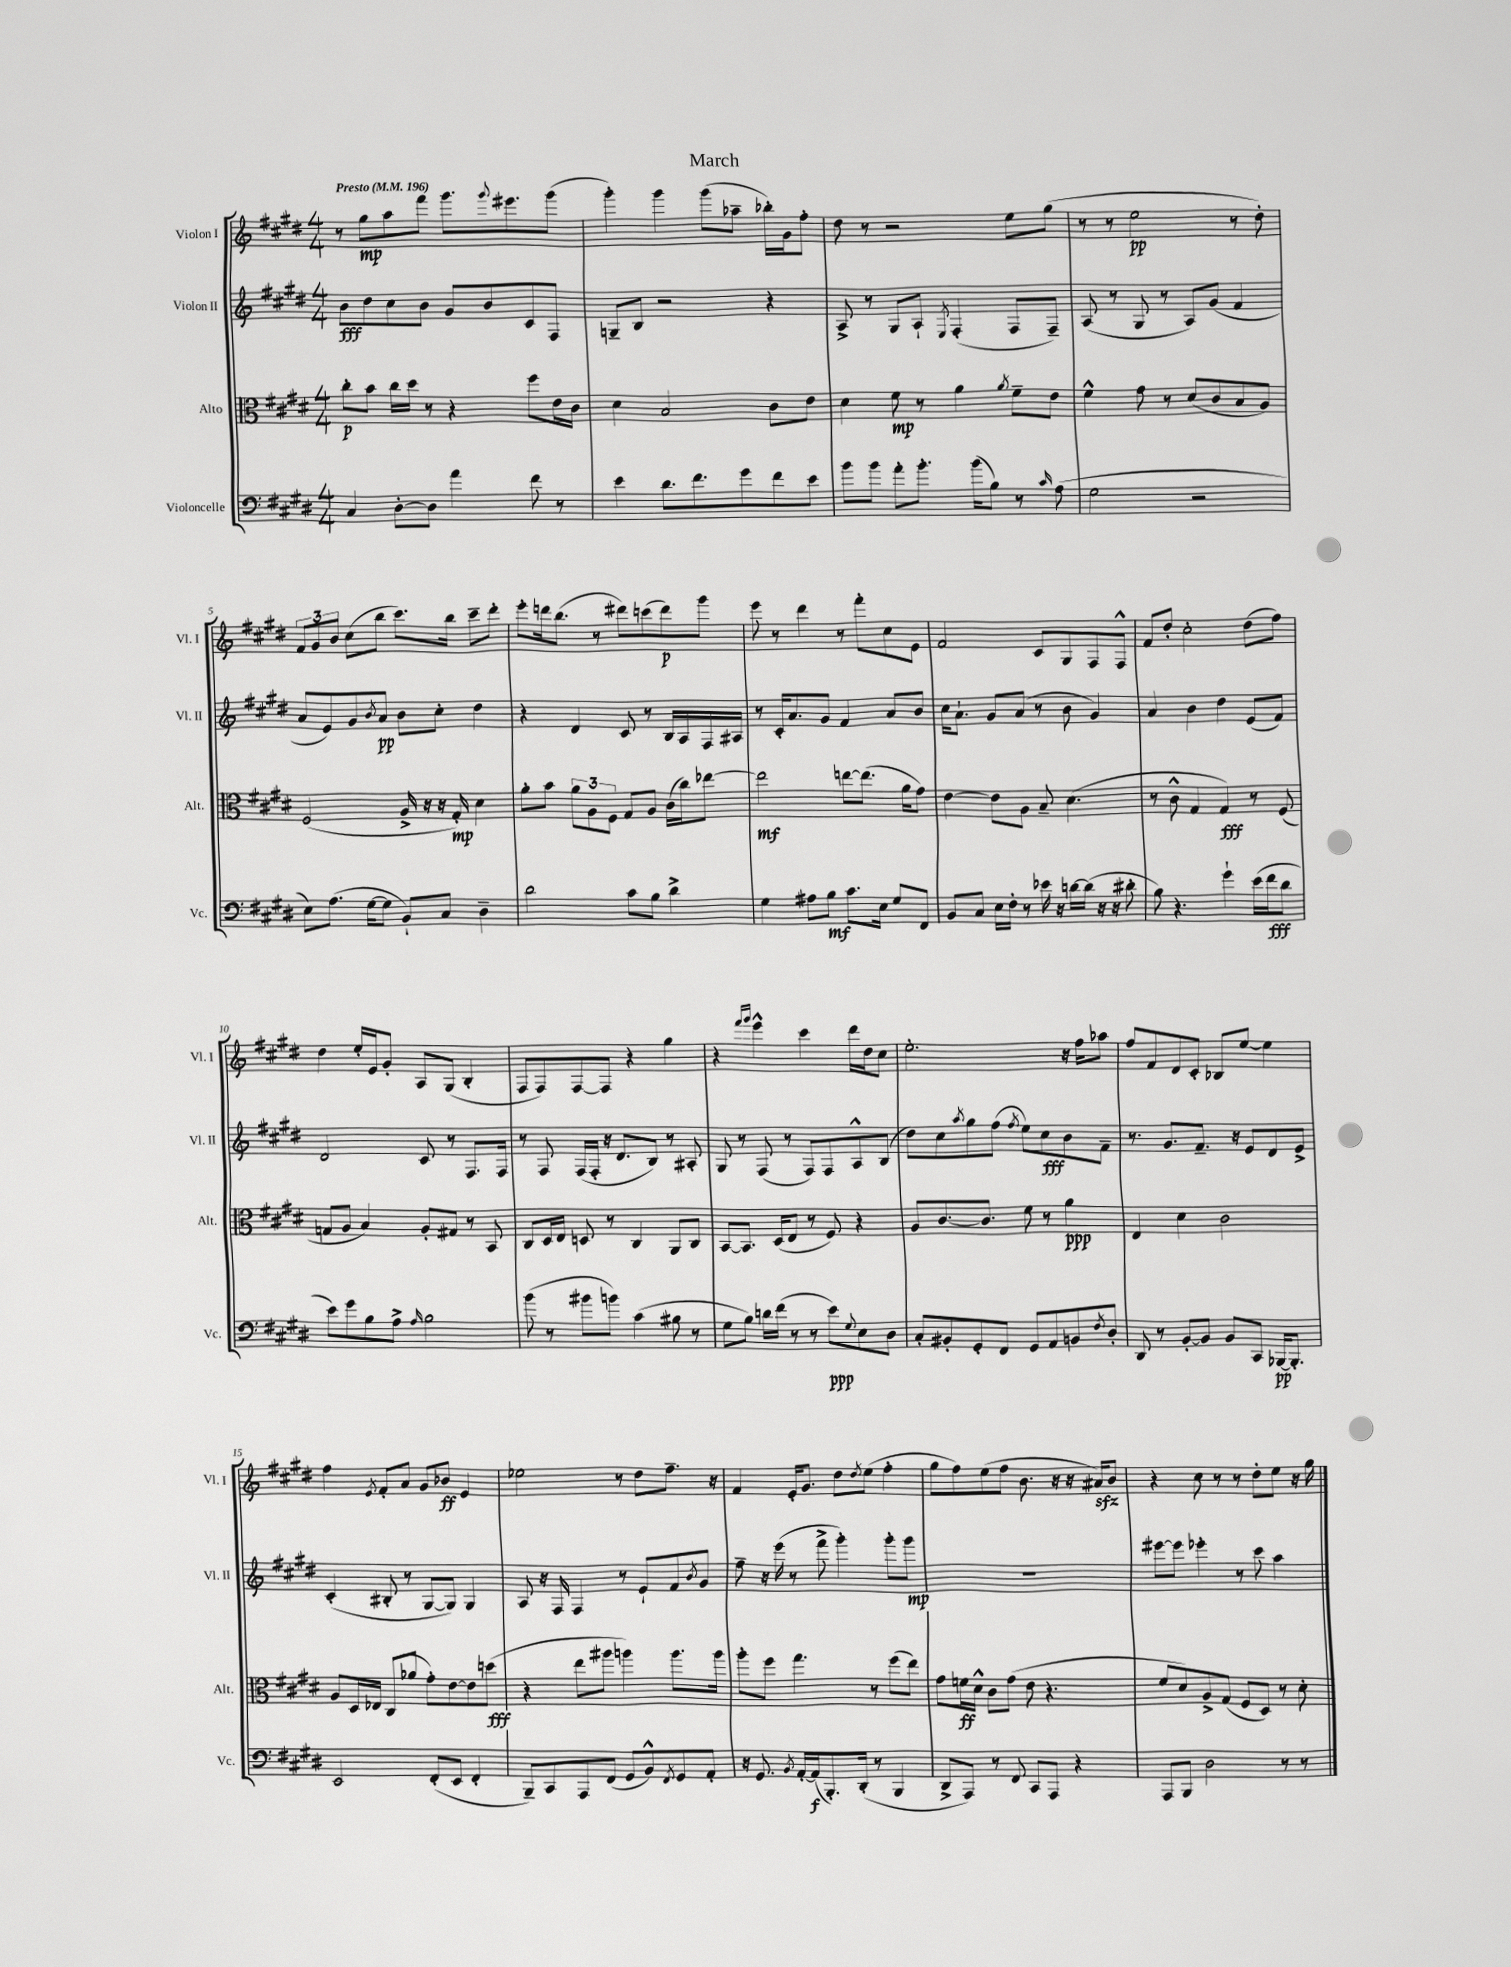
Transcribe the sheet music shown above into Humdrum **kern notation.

**kern	**dynam	**kern	**dynam	**kern	**dynam	**kern	**dynam
*part4	*part4	*part3	*part3	*part2	*part2	*part1	*part1
*staff4	*staff4	*staff3	*staff3	*staff2	*staff2	*staff1	*staff1
*I"Violoncelle	*	*I"Alto	*	*I"Violon II	*	*I"Violon I	*
*I'Vc.	*	*I'Alt.	*	*I'Vl. II	*	*I'Vl. I	*
*clefF4	*	*clefC3	*	*clefG2	*	*clefG2	*
*k[f#c#g#d#]	*	*k[f#c#g#d#]	*	*k[f#c#g#d#]	*	*k[f#c#g#d#]	*
*M4/4	*	*M4/4	*	*M4/4	*	*M4/4	*
*MM196	*	*MM196	*	*MM196	*	*MM196	*
=1	=1	=1	=1	=1	=1	=1	=1
!	!	!	!	!	!	!LO:TX:a:B:t=Presto	!
4C#/	.	8cc#'\L	p	8b\L	fff	8r	.
.	.	8b\J	.	8dd#\	.	8gg#\L	mp
[8D#'\L	.	16cc#\LL	.	8cc#\	.	8aa\	.
.	.	16dd#\JJ	.	.	.	.	.
8D#\J]	.	8r	.	8b\J	.	8fff#\J	.
4a\	.	4r	.	8g#/L	.	8.ggg#\L	.
.	.	.	.	8b/	.	.	.
.	.	.	.	.	.	8qqggg#/	.
.	.	.	.	.	.	8.eee#X\	.
8f#\	.	8ff#\L	.	8c#/	.	.	.
8r	.	16e\L	.	8F#/J	.	(8ggg#\J	.
.	.	16c#\JJ	.	.	.	.	.
=2	=2	=2	=2	=2	=2	=2	=2
4e\	.	4d#\	.	8Gn~/L	.	4ggg#'\)	.
.	.	.	.	8B/J	.	.	.
8.d#\L	.	2B/	.	2r	.	4ggg#\	.
8.f#\	.	.	.	.	.	.	.
.	.	.	.	.	.	(8ggg#\L	.
8g#\	.	.	.	.	.	8aa-X~\J	.
8f#\	.	8c#\L	.	4r	.	16bb-X'\LL)	.
.	.	.	.	.	.	16g#\J	.
8e\J	.	8e\J	.	.	.	8ff#'\J	.
=3	=3	=3	=3	=3	=3	=3	=3
8b\L	.	4d#\	.	8A^/	.	8dd#\	.
8b\J	.	.	.	8r	.	8r	.
8a'\L	.	8f#\	mp	8G#/L	.	2r	.
8.b'\J	.	8r	.	8A`/J	.	.	.
.	.	.	.	8qE/	.	.	.
.	.	4a\	.	(4F#'/	.	.	.
(16b\KL	.	.	.	.	.	.	.
8B\J)	.	.	.	.	.	.	.
.	.	8qa/	.	.	.	.	.
8r	.	8f#~\L	.	8F#/L	.	8ee\L	.
16qqc#/	.	.	.	.	.	.	.
(8A\	.	8e\J	.	8F#~/J)	.	(8gg#\J	.
=4	=4	=4	=4	=4	=4	=4	=4
2G#\	.	4f#^^\	.	(8A/	.	8r	.
.	.	.	.	8r	.	8r	.
.	.	8g#\	.	8G#/	.	2ee\	pp
.	.	8r	.	8r	.	.	.
2r	.	(8d#/L	.	8A/L)	.	.	.
.	.	8c#/	.	(8g#/J	.	.	.
.	.	8B/	.	4f#/	.	8r	.
.	.	8A/J)	.	.	.	8dd#'\)	.
!!LO:LB:g=z
=5	=5	=5	=5	=5	=5	=5	=5
8E\L)	.	(2F#/	.	8a/L	.	12f#/L	.
.	.	.	.	.	.	12g#/	.
(8.A\J	.	.	.	8e/)	.	.	.
.	.	.	.	.	.	12b/J	.
.	.	.	.	8g#/	.	(8cc#\L	.
[16G#\KL	.	.	.	.	.	.	.
.	.	.	.	8qb/	.	.	.
8G#\J]	.	.	.	8a/J	pp	8bb\J	.
8BB`/L)	.	16A^/	.	8b\L	.	8.ccc#\L)	.
.	.	16r	.	.	.	.	.
8C#/J	.	16r	.	8cc#'\J	.	.	.
.	.	16G#'/)	mp	.	.	16bb\Jk	.
4D#~\	.	4d#\	.	4dd#\	.	8ccc#~\L	.
.	.	.	.	.	.	8ddd#'\J	.
=6	=6	=6	=6	=6	=6	=6	=6
2d#\	.	8a'\L	.	4r	.	8eee'\L	.
.	.	8b\J	.	.	.	16dddn\k	.
.	.	.	.	.	.	(8.bb\J	.
.	.	12a\L	.	4d#/	.	.	.
.	.	12A\	.	.	.	.	.
.	.	.	.	.	.	8r	.
.	.	12F#\J	.	.	.	.	.
8c#\L	.	8G#/L	.	8c#/	.	8ddd#X\L)	.
8B\J	.	8A/J	.	8r	.	(8cccn\	.
4d#^\	.	(16c#\LL	.	16B/LL	.	8ddd#\)	p
.	.	16cc#\J)	.	16A/	.	.	.
.	.	[8ee-X\J	.	16F#/	.	8ggg#\J	.
.	.	.	.	16A#X/JJ	.	.	.
=7	=7	=7	=7	=7	=7	=7	=7
4G#\	.	2ee-\]	mf	8r	.	8eee\	.
.	.	.	.	16c#'/KL	.	8r	.
.	.	.	.	8.a/	.	.	.
8A#X\L	.	.	.	.	.	4ddd#\	.
8B\J	mf	.	.	8g#/J	.	.	.
8.c#\L	.	[8een\L	.	4f#/	.	8r	.
.	.	(8.ee\J]	.	.	.	8fff#'\L	.
16E\Jk	.	.	.	.	.	.	.
8G#/L	.	.	.	8a/L	.	8cc#\	.
.	.	16a\KL	.	.	.	.	.
8FF#/J	.	8g#\J)	.	8b/J	.	8e\J	.
=8	=8	=8	=8	=8	=8	=8	=8
8BB/L	.	[4e\	.	16cc#\KL	.	2f#/	.
.	.	.	.	8.a`\J	.	.	.
8C#/J	.	.	.	.	.	.	.
16E\LL	.	8e\L]	.	8g#/L	.	.	.
16F#'\JJ	.	.	.	.	.	.	.
8r	.	8A\J	.	(8a/J	.	.	.
16e-X\	.	8B~/	.	8r	.	8c#/L	.
16r	.	.	.	.	.	.	.
[16dn\LL	.	(4.d#\	.	8b\	.	8G#/	.
(16d\JJ]	.	.	.	.	.	.	.
16r	.	.	.	4g#/)	.	8F#/	.
16r	.	.	.	.	.	.	.
8d#X'\	.	.	.	.	.	8F#^^/J	.
=9	=9	=9	=9	=9	=9	=9	=9
8B\)	.	8r	.	4a/	.	8f#/L	.
4.r	.	8c#^^\	.	.	.	8dd#'/J	.
.	.	4G#/	.	4b\	.	2cc#'\	.
4g#`\	.	4G#/)	fff	4dd#\	.	.	.
(16e\LL	.	8r	.	(8e/L	.	(8dd#\L	.
16f#\J	fff	.	.	.	.	.	.
8d#\J	.	(8F#/	.	8f#/J)	.	8ff#\J)	.
!!LO:LB:g=z
=10	=10	=10	=10	=10	=10	=10	=10
8e\L)	.	8Gn/L	.	2d#/	.	4dd#\	.
8g#\	.	8A/J	.	.	.	.	.
8B\	.	4B/)	.	.	.	16ee'/LL	.
.	.	.	.	.	.	16e/J	.
8A^\J	.	.	.	.	.	8g#'/J	.
16qqA/	.	.	.	.	.	.	.
2B\	.	8A'/L	.	8c#/	.	8A/L	.
.	.	8G#X/J	.	8r	.	(8G#/J	.
.	.	8r	.	8.F#/L	.	4B'/	.
.	.	8BB/	.	.	.	.	.
.	.	.	.	16F#/Jk	.	.	.
=11	=11	=11	=11	=11	=11	=11	=11
(8b\	.	8C#/L	.	8r	.	8F#/L	.
8r	.	16D#/L	.	8F#/	.	8F#/)	.
.	.	16E/JJ	.	.	.	.	.
8b#X\L	.	8Dn/	.	(16F#/LL	.	[8F#/	.
.	.	.	.	16F#'/JJ	.	.	.
8bn\J)	.	8r	.	16r	.	8F#/J]	.
.	.	.	.	8.d#/L	.	.	.
(4c#\	.	4C#/	.	.	.	4r	.
.	.	.	.	8B/J)	.	.	.
8B#X\	.	8AA/L	.	8r	.	4gg#\	.
8r	.	8C#/J	.	8A#X'/	.	.	.
=12	=12	=12	=12	=12	=12	=12	=12
8G#\L	.	[8BB/L	.	8G#/	.	4r	.
8B\J)	.	8.BB/J]	.	8r	.	.	.
.	.	.	.	.	.	16qqfff#/LL	.
.	.	.	.	.	.	16qqggg#/JJ	.
16dn\LL	.	.	.	(8F#/	.	4eee^^\	.
(16f#\JJ	.	(16D#/KL	.	.	.	.	.
8r	.	8E/J	.	8r	.	.	.
8r	.	8r	.	8F#/L)	.	4ccc#\	.
8e\L)	ppp	8F#/)	.	8F#/	.	.	.
8qqG#/	.	.	.	.	.	.	.
8E\	.	4r	.	8A^^/	.	16ddd#\LL	.
.	.	.	.	.	.	16dd#\J	.
8D#\J	.	.	.	(8B/J	.	8cc#\J	.
=13	=13	=13	=13	=13	=13	=13	=13
8C#'/L	.	8A/L	.	8dd#\L)	.	2.ee'\	.
8BB#X'/	.	[8.c#/	.	8cc#\	.	.	.
.	.	.	.	8qaa/	.	.	.
8GG#'/	.	.	.	8gg#\	.	.	.
.	.	8.c#/J]	.	.	.	.	.
8FF#/J	.	.	.	(8ff#\J	.	.	.
.	.	.	.	8qff#/	.	.	.
8GG#/L	.	8f#\	.	8ee\L)	.	.	.
8AA/	.	8r	.	8cc#\	fff	.	.
8BBn/	.	4a\	ppp	8b\	.	16r	.
.	.	.	.	.	.	16ff#\KL	.
8qF#/	.	.	.	.	.	.	.
8D#'/J	.	.	.	8f#~\J	.	8aa-X\J	.
=14	=14	=14	=14	=14	=14	=14	=14
8DD#/	.	4E/	.	8.r	.	8ff#/L	.
8r	.	.	.	.	.	8f#/	.
.	.	.	.	8.g#/L	.	.	.
[8BB'/L	.	4d#\	.	.	.	8d#/	.
8BB/J]	.	.	.	8.f#~/J	.	8c#'/J	.
8BB/L	.	2c#\	.	.	.	8B-X/L	.
.	.	.	.	16r	.	.	.
8CC#/J	.	.	.	8e/L	.	[8ee/J	.
[16BBB-X/KL	pp	.	.	8d#/	.	4ee\]	.
8.BBB-'/J]	.	.	.	.	.	.	.
.	.	.	.	8e^/J	.	.	.
!!LO:LB:g=z
=15	=15	=15	=15	=15	=15	=15	=15
2EE/	.	8A/L	.	(4c#'/	.	4ff#\	.
.	.	16D#/L	.	.	.	.	.
.	.	16E-X/JJ	.	.	.	.	.
.	.	.	.	.	.	8qe/	.
.	.	(8C#/L	.	8B#X'/	.	8f#'/L	.
.	.	8a-X/J	.	8r	.	8a/J	.
(8FF#'/L	.	8g#'\L)	.	[8G#/L	.	8g#/L	.
8EE/J	.	[8e\	.	8G#/J])	.	8b-X/J	ff
4FF#'/	.	8e\]	.	4G#/	.	4e/	.
.	.	(8ddn\J	fff	.	.	.	.
=16	=16	=16	=16	=16	=16	=16	=16
8BBB~/L)	.	4r	.	8A/	.	2ee-X\	.
8CC#/	.	.	.	16r	.	.	.
.	.	.	.	16F#/	.	.	.
8AAA/	.	8ee\L	.	4F#/	.	.	.
(8FF#/J	.	8aa#X\J	.	.	.	.	.
8GG#/L	.	4aan\)	.	8r	.	8r	.
8BB^^/)	.	.	.	8e`/L	.	8dd#\L	.
8qFF#/	.	.	.	.	.	.	.
8GG#/	.	8.aa\L	.	8f#/	.	8.ff#~\J	.
.	.	.	.	8qb/	.	.	.
8AA'/J	.	.	.	8g#/J	.	.	.
.	.	16aa\Jk	.	.	.	16r	.
=17	=17	=17	=17	=17	=17	=17	=17
16r	.	8aa'\L	.	8ff#~\	.	4f#/	.
8.GG#/	.	.	.	.	.	.	.
.	.	8ff#\J	.	16r	.	.	.
.	.	.	.	(16eee\	.	.	.
8qBB/	.	.	.	.	.	.	.
[16AA'/LL	.	4.gg#\	.	8r	.	16e'/KL	.
(16AA/J]	f	.	.	.	.	8.g#/J	.
8.BBB'/)	.	.	.	8fff#^\	.	.	.
.	.	.	.	4ggg#'\)	.	8dd#\L	.
(16DD#'/Jk	.	.	.	.	.	.	.
.	.	.	.	.	.	8qdd#/	.
8r	.	8r	.	.	.	(8ee\J	.
4BBB/	.	(8ff#\L	.	8ggg#'\L	.	4ff#'\	.
.	.	8ee\J)	.	8ggg#\J	mp	.	.
=18	=18	=18	=18	=18	=18	=18	=18
8DD#^/L	.	8g#\L	.	1r	.	8gg#\L	.
8AAA/J)	.	16fn\L	ff	.	.	8ff#\)	.
.	.	16d#^^\JJ	.	.	.	.	.
8r	.	8c#\L	.	.	.	(8ee\	.
8FF#/	.	(8g#\J	.	.	.	8ff#\J	.
8CC#/L	.	8e\	.	.	.	8.b\	.
8AAA/J	.	4.r	.	.	.	.	.
.	.	.	.	.	.	16r	.
4r	.	.	.	.	.	16r	.
.	.	.	.	.	.	16a#Xzz/KL)	.
.	.	.	.	.	.	8b/J	.
=19	=19	=19	=19	=19	=19	=19	=19
8AAA/L	.	8f#/L	.	[8eee#X\L	.	4r	.
8BBB/J	.	8d#/)	.	8eee#\J]	.	.	.
2D#\	.	8A^/	.	4eee-X'\	.	8cc#\	.
.	.	(8G#/J	.	.	.	8r	.
.	.	8F#/L	.	8r	.	8r	.
.	.	8D#/J)	.	8ccc#\	.	8dd#'\L	.
8r	.	8r	.	4aa\	.	8ee\J	.
8r	.	8d#'\	.	.	.	16r	.
.	.	.	.	.	.	16gg#\	.
==	==	==	==	==	==	==	==
*-	*-	*-	*-	*-	*-	*-	*-
